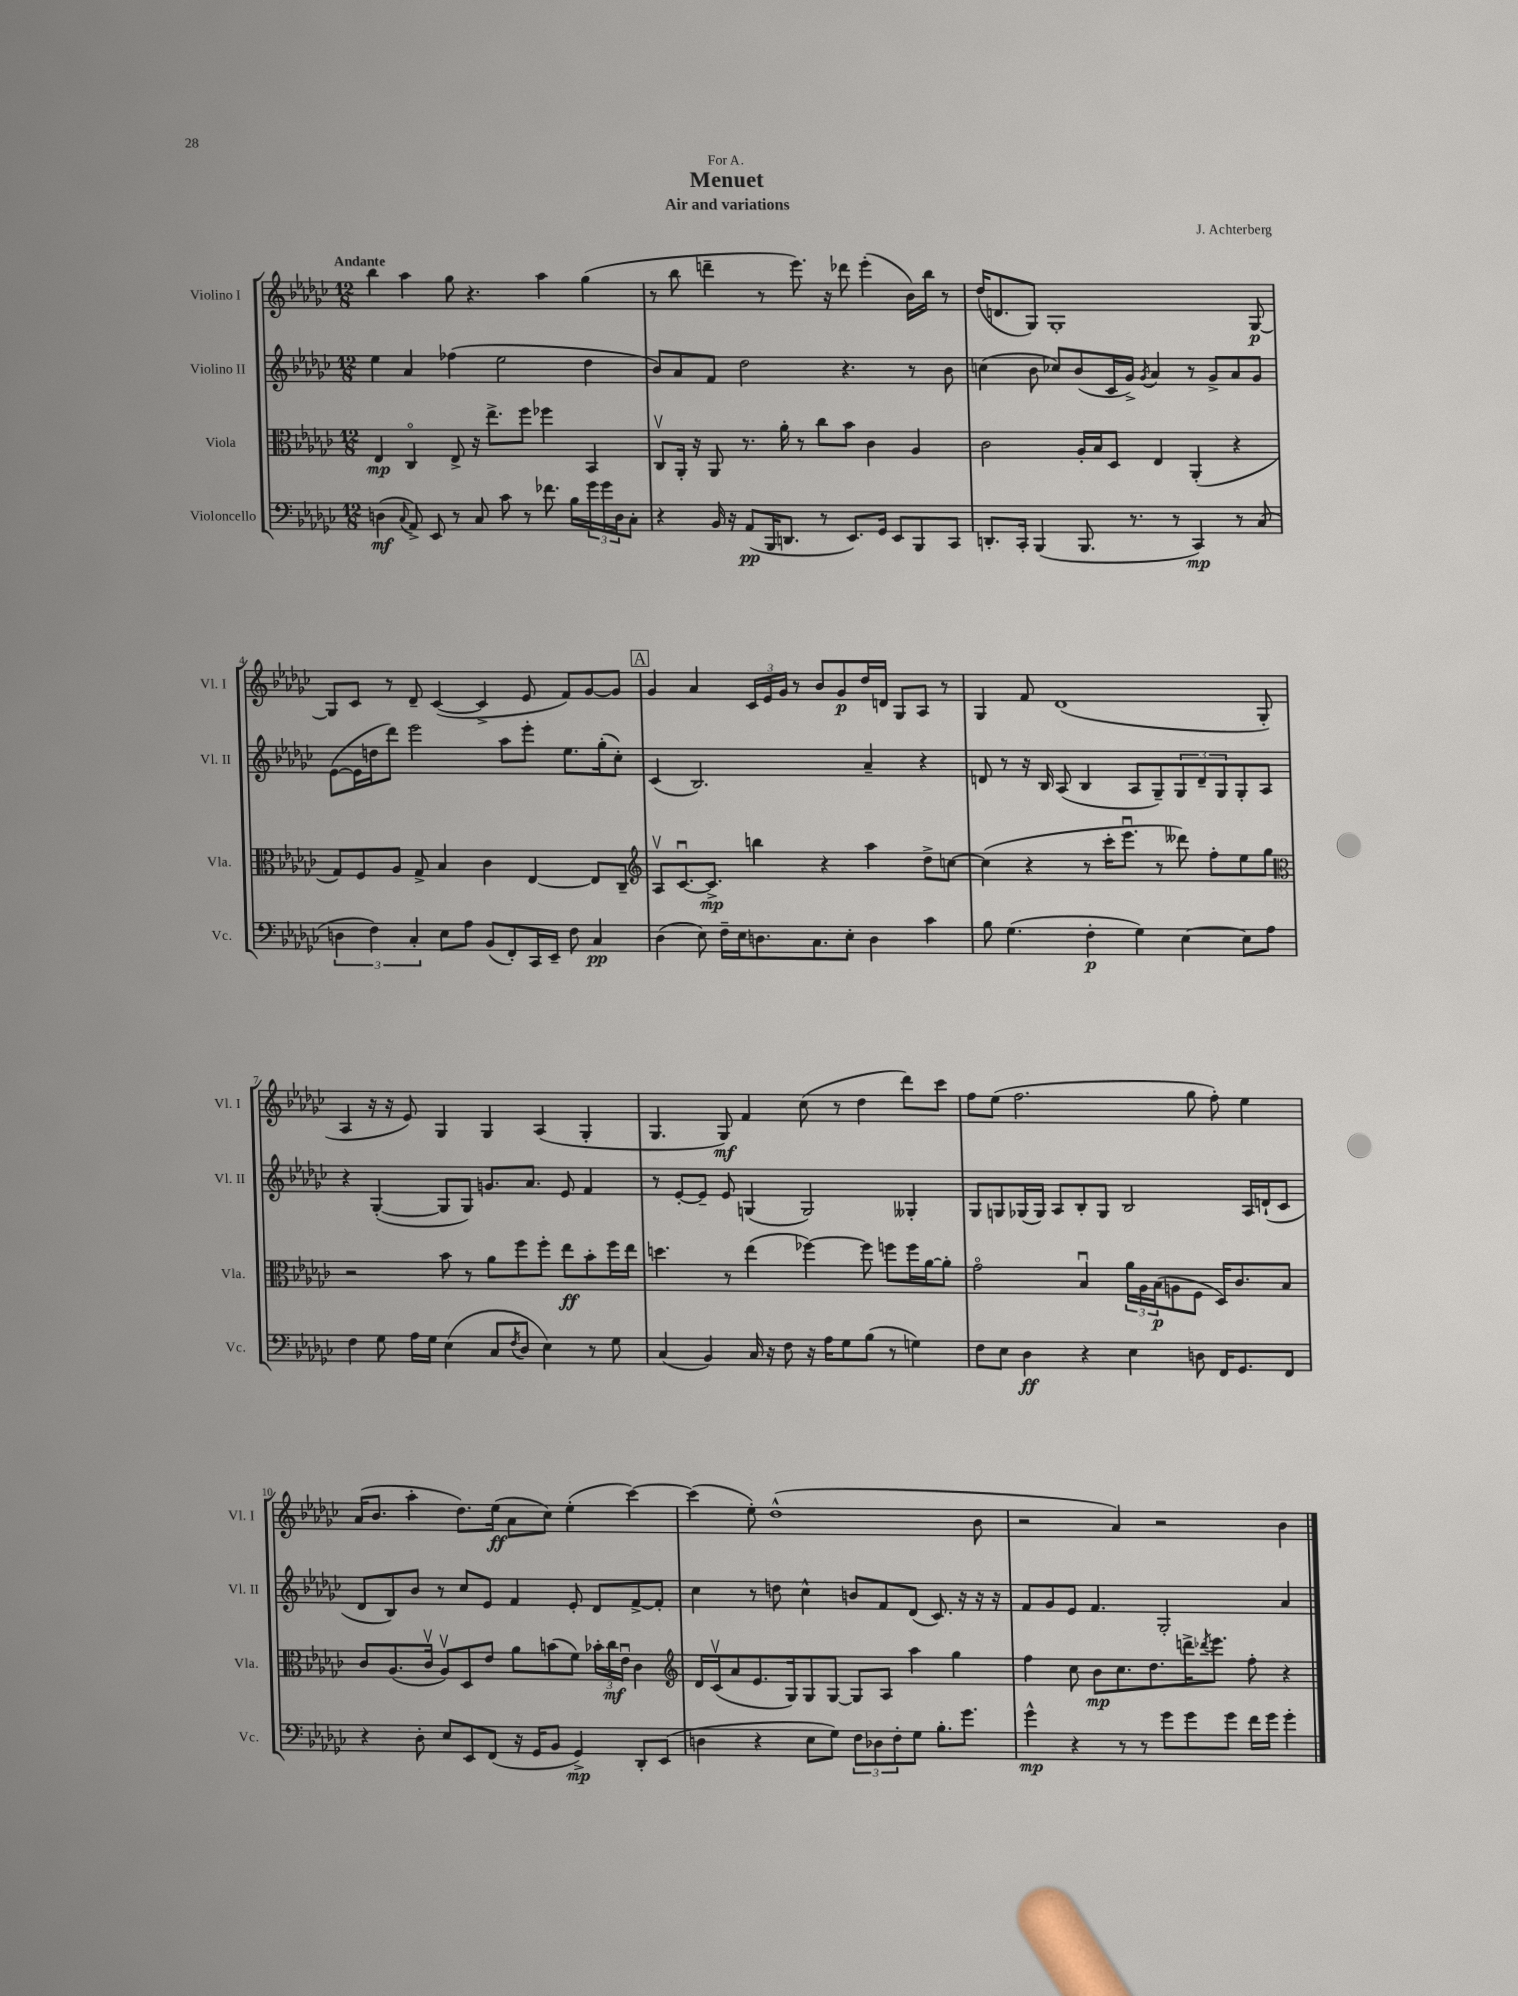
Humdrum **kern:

**kern	**kern	**kern	**kern
*staff4	*staff3	*staff2	*staff1
*clefF4	*clefC3	*clefG2	*clefG2
*k[b-e-a-d-g-c-]	*k[b-e-a-d-g-c-]	*k[b-e-a-d-g-c-]	*k[b-e-a-d-g-c-]
*M12/8	*M12/8	*M12/8	*M12/8
(4D\	4E-/	4ee-\	4bb-\
8qqC-/	.	.	.
8AA-^/)	4C-o/	4a-/	4aa-\
8EE-/	.	.	.
8r	8E-^/	(4ff-\	8gg-\
8C-/	16r	.	4.r
.	8.ee-^\L	.	.
8c-\	.	2ee-\	.
8r	8ff\J	.	.
8.f-\	4ff-\	.	4aa-\
16B-\LL	.	.	.
24g-\	4BB-/	4dd-\	(4gg-\
24g-\	.	.	.
24D\J	.	.	.
8C-'\J	.	.	.
=	=	=	=
4r	8C-v/L	8b-/L)	8r
.	16AA-'/Jk	8a-/	8bb-\
.	16r	.	.
16BB-/	8AA-/	8f/J	4ddd~\
16r	.	.	.
(8AA-/L	8.r	2dd-\	.
16BBB-/K	.	.	8r
8.DD/J	16a-'\	.	.
.	8r	.	8.eee-\)
8r	8cc-\L	.	.
.	.	.	16r
8.EE-/L)	8b-\J	4.r	8ddd-\
.	4c-\	.	(4eee-'\
16GG-/Jk	.	.	.
8EE-/L	.	.	.
8BBB-/	4A-/	8r	16b-\LL)
.	.	.	16bb-\JJ
8CC-/J	.	8b-\	8r
=	=	=	=
8.DD'/L	2c-\	(4cc\	(16dd-/LK
.	.	.	8.d/
16CC-'/Jk	.	.	.
(4BBB-/	.	8b-\	8G-/J)
.	.	8cc-/L)	1G-'
8.BBB-/	16A-'/LL	(8b-/	.
.	16B-/J	.	.
.	8D-/J	16c-/L	.
8.r	.	16g-^/JJ)	.
.	.	8qg-/	.
.	4E-/	4a-/	.
8r	.	.	.
4CC-/)	(4AA-'/	8r	.
.	.	8g-^/L	.
8r	4r	8a-/	.
(8C-/	.	8g-/J	[8G-/
=	=	=	=
6D\	8G-/L)	([8e-\L	8G-/]L
.	8F/	16e-\]L	8c-/J
6F\)	.	.	.
.	.	16dd\J	.
.	8A-/J	8ddd-\J)	8r
6C-'/	.	.	.
.	8G-^/	2eee-\	8d-~/
8E-\L	4B-/	.	([4c-/
8A-\J	.	.	.
(8BB-/L	4c-\	.	4c-^/]
8FF'/)	.	8aa-\L	.
16CC-/L	[4E-/	8eee-'\J	8e-/
16EE-~/JJ	.	.	.
8F\	.	8.ee-\L	8f/L)
4C-/	8E-/]L	.	[8g-/
.	.	(16gg-'\k	.
.	8C-~/J	8cc-'\J)	8g-/]J
=	=	=	=
*	*clefG2	*	*
(4D-\	8A-v/L	(4c-/	4g-/
.	[8.c-u/	.	.
8E-\)	.	2.B-/)	4a-/
.	8.c-^/]J	.	.
16F~\LL	.	.	.
16E-\J	.	.	.
8.D\	4bb\	.	24c-/LL
.	.	.	24e-/
.	.	.	24g-/JJ
.	.	.	8r
8.C-\	.	.	.
.	4r	.	8b-/L
8E-'\J	.	.	8g-/
4D\	4aa-\	4a-~/	16dd-/L
.	.	.	16d/JJ
.	.	.	8G-/L
4c-\	8dd-^\L	4r	8A-/J
.	[8cc\J	.	8r
=	=	=	=
8B-\	(4cc\]	8d/	4G-/
(4.G-\	.	8r	.
.	4r	16r	8f/
.	.	16B-/	.
.	.	(8A-/	(1d-
4F'\	8r	4B-/	.
.	16ccc-'\LK	.	.
.	8.eee-u\J	.	.
4G-\)	.	8A-/L	.
.	8r	8G-~/)	.
[4E-\	8ddd--\)	12G-/	.
.	.	12d~/	.
.	8ff'\L	.	.
.	.	12G-/	.
8E-\]L	8ee-\	8G-'/	.
8A-\J	8gg-\J	8A-/J	8G-'/
=	=	=	=
*	*clefC3	*	*
4F\	2r	4r	4A-/
8G-\	.	([4G-'/	16r
.	.	.	16r
16A-\LL	.	.	8e-/)
16G-\JJ	.	.	.
(4E-\	8b-\	8G-/]L	4G-/
.	8r	8G-/J)	.
8C-/L	8a-\L	8.g/L	4G-/
8qF/	.	.	.
8D-/J	8ff\	.	.
.	.	8.a-/J	.
4E-\)	8ff'\J	.	(4A-/
.	8ee-\L	8e-/	.
8r	8b-'\	4f/	4G-'/
8G-\	16ff\L	.	.
.	16ee-\JJ	.	.
=	=	=	=
(4C-/	4.dd\	8r	4.G-/
.	.	[8e-'/L	.
4BB-/)	.	8e-~/]J	.
.	8r	8e-/	8G-/)
16C-/	(4ee-\	(4G/	4f/
16r	.	.	.
8F\	.	.	.
16r	[4ff-\)	2G/)	(8cc-\
16A-\LK	.	.	.
8G-\	.	.	8r
(8B-\J	8ff-\]	.	4dd-\
8r	8ff\L	.	.
4G\)	16ff\L	4G--'/	8ddd-\L)
.	[16a-\J	.	.
.	8a-'\]J	.	8ccc-\J
=	=	=	=
8F\L	2g-o\	8G-/L	8ff\L
8E-\J	.	8G/	(8ee-\J
4D-\	.	(16G-/L	2.ff\
.	.	16G-/JJ)	.
.	.	8A-/L	.
4r	4B-u/	8B-'/	.
.	.	8G-/J	.
4E-\	24a-\LL	2B-/	.
.	24A-\	.	.
.	(24B-\J	.	.
.	8A\	.	.
8D\	8F\J	.	8gg-\
16FF/LK	16D-/LK)	.	8ff'\)
8.GG-/	8.c-/	.	.
.	.	16A-/LL	4ee-\
.	.	(16d`/J	.
8FF/J	8B-/J	8c-/J	.
=	=	=	=
4r	8c-/L	8d-/L	(16a-/LK
.	.	.	8.b-/J
.	(8.A-/	8B-/)	.
8D-'\	.	8b-/J	4aa-'\
.	16c-v/Jk	.	.
8E-/L	8A-v/L)	8r	.
8EE-/	8D-/	8cc-/L	8.dd-\L)
(8FF/J	8e-/J	8e-/J	.
.	.	.	(16ee-\Jk
16r	8a-\L	4f/	8a-\L
16GG-/LK	.	.	.
8BB-/J	(8b\	.	8cc-\J)
4GG-^/)	8f\J)	8e-'/	(4ee-'\
.	24b-'\LL	8d-/L	.
.	24cc-\	.	.
.	24e-u\JJ	.	.
8DD-'/L	4c-\	[8f^/	[4ccc-\)
(8EE-/J	.	8f'/]J	.
=	=	=	=
*	*clefG2	*	*
4D\	16d-/LL	4cc-\	(4ccc-\]
.	(16c-v/J	.	.
.	8a-/	.	.
4r	8.e-/	8r	8ee-'\)
.	.	8dd\	(1dd-^^
.	16G-/k)	.	.
8E-\L	8G-/	4cc-^^\	.
8G-\J)	[8G-/J	.	.
12F\L	8G-/]L	8b/L	.
12D-\	.	.	.
.	8A-/J	8f/	.
12F'\	.	.	.
8G-\J	4aa-\	(8d-/J	.
8.B-'\L	.	8.c-/)	.
.	4gg-\	.	.
8.g-\J	.	16r	.
.	.	16r	8b-\
.	.	16r	.
=	=	=	=
4g-^^\	4ff\	8f/L	2r
.	.	8g-/	.
4r	8cc-\	8e-/J	.
.	8b-\L	4.f/	.
8r	8.cc-\	.	4a-/)
8r	.	.	.
.	8.dd-\	.	.
8g-\L	.	2G-'/	2r
8g-\	16ddd^\K	.	.
.	8qddd-/	.	.
.	8.eee-\J	.	.
8g-\J	.	.	.
16f\LL	8ff'\	.	.
16g-\JJ	.	.	.
4g-'\	4r	4a-/	4b-\
==	==	==	==
*-	*-	*-	*-
